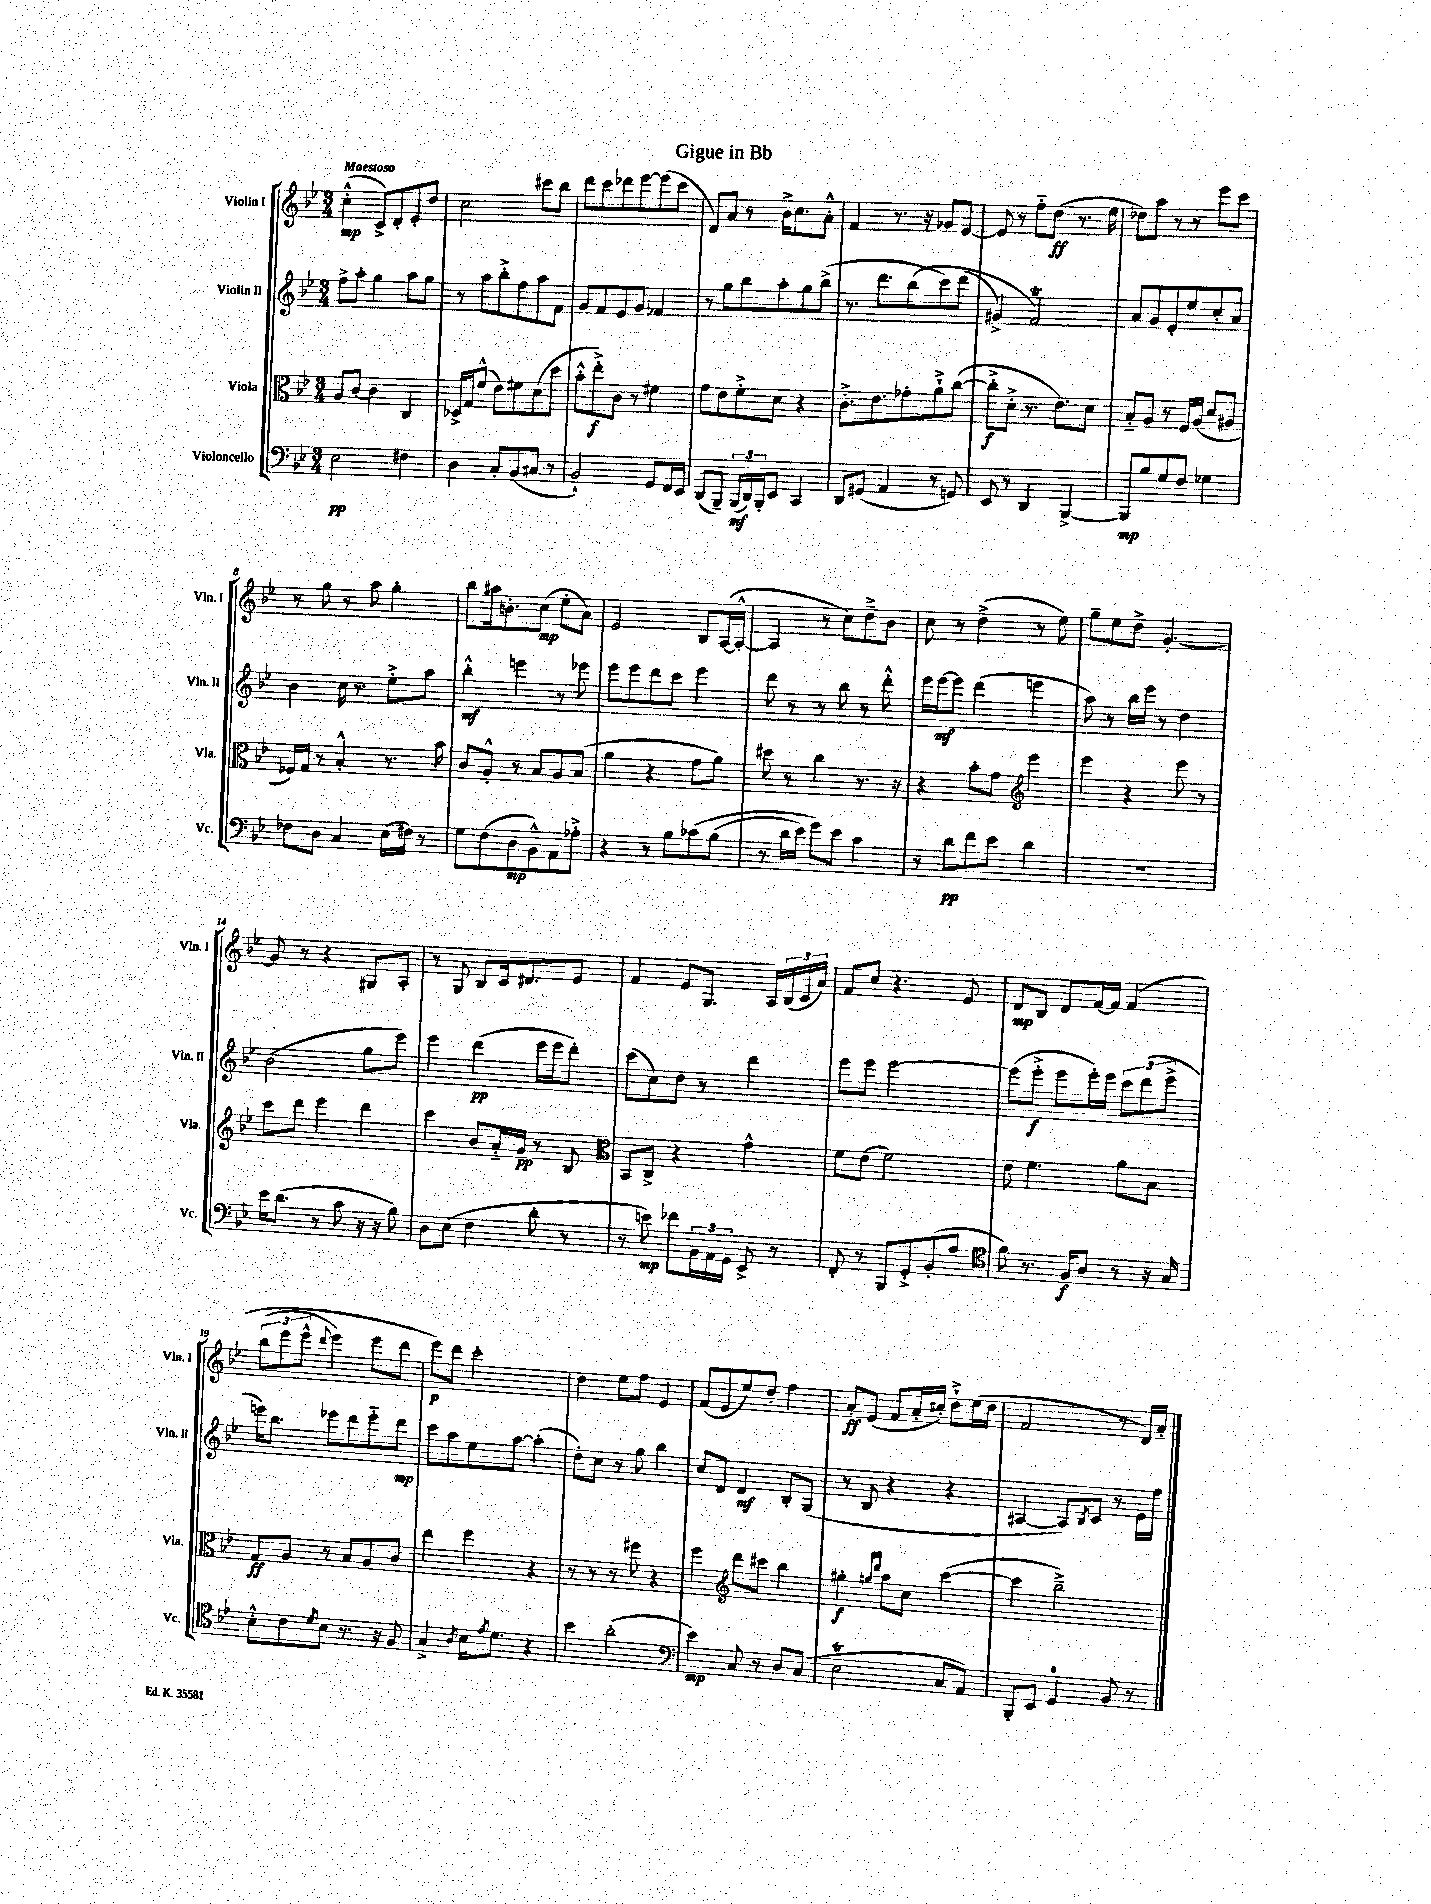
\header { title = "Gigue in Bb" }
<<
\new StaffGroup <<
\new Staff = "s0" \with { instrumentName = "Violin I" shortInstrumentName = "Vln. I" } {
    \clef treble \key bes \major \numericTimeSignature \time 3/4 \tempo "Maestoso"
    c''4-.-^\mp( c'8->) d'8-. ees'8-. d''8 |
    c''2 cis'''8 bes''8 |
    d'''8 c'''8 des'''8 ees'''8~ ees'''8( c'''8 |
    d'8) a'8 r8 bes'16-> c''8. a'8-.-^ |
    f'4 r8. r16 ges'8 ees'8~ |
    ees'8 r8 f''8-_ d''8\ff( r8. ees''16 |
    des''8) a''8 r8 r8 ees'''8 c'''8 |
    r8 g''8 r8 a''8 g''4-. |
    bes''8 ais''16 b'8.-. c''8\mp( ees''8-. a'8) |
    ees'2 bes8 a16~( a16~-.-^ |
    a4 r8 c''8) d''8---> bes'8 |
    c''8 r8 d''4->( r8 ees''8) |
    g''8-- ees''8 d''8-> g'4.~-. |
    g'8 r8 r4 gis8 a8-. |
    r8 g8 bes8 c'16 dis'8. ees'8 |
    f'4 ees'8 g8. a16 \tuplet 3/2 { bes16( c'16 a'16) } |
    f'8 c''8 r4. ees'8 |
    d'8\mp bes8 d'8 f'16~ f'16 f'4\( |
    \tuplet 3/2 { bes''8( ees'''8 ees'''8-^ } \appoggiatura { d'''8 } ees'''4) ees'''8 d'''8 |
    ees'''8\p\) d'''8 c'''2-. |
    d''4 ees''8 f''8 ees'4 |
    f'8( ees'8 ees''8) d''8-. f''4 |
    a'8-.\ff ees'8( f'8 a'16-. cis''16-.) d''8-!-> ees''16( d''16 |
    f'2 r8 d'16) a'16-. \bar "|." |
}
\new Staff = "s1" \with { instrumentName = "Violin II" shortInstrumentName = "Vln. II" } {
    \clef treble \key bes \major \numericTimeSignature \time 3/4
    f''8-> a''8-. g''4 a''8 g''8 |
    r8 a''8 bes''8-.-> f''8 a''8 f'8 |
    g'8 f'8 ees'8 g'8 fes'4 |
    r8 g''8 bes''8 a''8-. g''8 bes''8->( |
    r8. d'''8. bes''8\( c'''8) d'''8( |
    gis'4->) f'2\trill\) |
    a'8 g'8 ees'8-. ees''8 c''8-. a'8 |
    bes'4 c''16 r8. ees''8-.-> a''8 |
    bes''4-.-^\mf e'''4 r8 ees'''8 |
    ees'''8 ees'''8 d'''8 c'''8 ees'''4 |
    d'''8 r8 r8 bes''8 r8 d'''8-.-^ |
    ees'''16 ees'''16~\mf ees'''8 d'''4( e'''4 |
    a''8) r8 bes''16 ees'''16 r8 d''4 |
    bes'2( g''8 ees'''8) |
    ees'''4 d'''4\pp( ees'''16 ees'''16 d'''8-.) |
    c'''8( c''8) d''8 r8 d'''4 |
    ees'''8 ees'''8 ees'''2~ |
    ees'''8( ees'''8-.->\f ees'''8 ees'''16-.) ees'''16 \tuplet 3/2 { c'''8 d'''8( ees'''8-> } |
    e'''16) bes''8. ees'''8 d'''8 ees'''8-_ d'''8\mp |
    c'''8 a''8 ees''8 a''8~ a''4-.( |
    d''8-.) c''8 r8 g''8 bes''4 |
    c''8 d'8 d'4\mf bes8-. g8( |
    r8 bes8 r4 r4 |
    ais4~ ais8) \acciaccatura { bes8 } c'8 r8 ees'16 f''16 \bar "|." |
}
\new Staff = "s2" \with { instrumentName = "Viola" shortInstrumentName = "Vla." } {
    \clef alto \key bes \major \numericTimeSignature \time 3/4
    a8 c'8~ c'4 c4 |
    des16-> g16 f'8-^( ees'8) fis'8 d'8( d''8 |
    bes'8-.-^ ees''8-.->\f) c'8 r8 fis'4 |
    g'8 ees'8 f'8-.-> d'8 r4 |
    c'8.-.-> ees'8. ges'8-. a'8-!-> c''8~( |
    c''8-.->\f d'8-.-> r8. ees'8.) d'8 |
    bes8-_ a8 r8 f16 a16( d'8 ais8 |
    fes16) g16 r8 bes4-.-^ r8. bes'16 |
    c'8 a8-.-^ r8 bes8 a8 bes8( |
    a'4 r4 g'8 a'8) |
    dis''8 r8 c''4 r8. r16 |
    r4 bes'8-. g'8 \clef treble ees'''4 |
    ees'''4 r4 ees'''8 r8 |
    c'''8 d'''8 ees'''4 d'''4 |
    c'''4 bes'8 a'16-_ g'16\pp r8 bes8 |
    \clef alto bes,8 c8-> r4 g'4-^ |
    f'8 ees'8( f'2) |
    ees'8 f'4. a'8 bes8 |
    g8\ff a8 r8 bes8 a8 c'8 |
    ees''4 f''4 r4 |
    r8 r8 r8 fis''8 r4 |
    f''4 \clef treble d'''8 cis'''8 bes''4 |
    gis''4-.\f \grace { g''16 d'''16 } a''8 c''8 c'''4~( |
    c'''4 bes''2--->) \bar "|." |
}
\new Staff = "s3" \with { instrumentName = "Violoncello" shortInstrumentName = "Vc." } {
    \clef bass \key bes \major \numericTimeSignature \time 3/4
    ees2\pp fis4 |
    d4 c8-. bes,8( cis8 r8 |
    bes,2-!) g,8 f,16 ees,16 |
    d,8( bes,,8--) \tuplet 3/2 { bes,,16\mf( d,16) bes,,16-. } ees,8 c,4 |
    d,8 gis,8( a,4 r8 g,8) |
    ees,8 r8 d,4 bes,,4~-> |
    bes,,8\mp bes8 g8 f8 ges4 |
    fes8 d8 c4 ees16( fis16) r8 |
    g8 f8( d8\mp bes,8-^) a,8 aes8-.-> |
    r4 r8 bes8 ces'8\( bes8( |
    r8 d'16 ees'16) g'8\) ees'8 c'4 |
    r8 d'8\pp f'8 ees'8 d'4 |
    R2. |
    ees'16 d'8.( r8 c'8 r16 r16 bes8) |
    d8 ees8( f4 d'8-. r8 |
    r8 e'8\mp) fes'8 \tuplet 3/2 { bes,16 a,16 g,16 } ees,8-> r8 |
    f,8-. r8 bes,,8 g,8-.-> bes,8-.( a8 |
    \clef tenor f'8) r8. f16\f a8 r8 r16 g16 |
    bes8-.-^ c'8 \acciaccatura { d'8 } bes8 r8. r16 f8 |
    g4-> \acciaccatura { a8 } bes16 \acciaccatura { ees'8 } d'8. r4 |
    bes'4 a'2-.( |
    \clef bass ees'4\mp) c8 r8 d8 c8( |
    ees2\trill c8 a,8) |
    bes,,8-. ees,8 g,4-0 bes,8 r8 \bar "|." |
}
>>
>>
